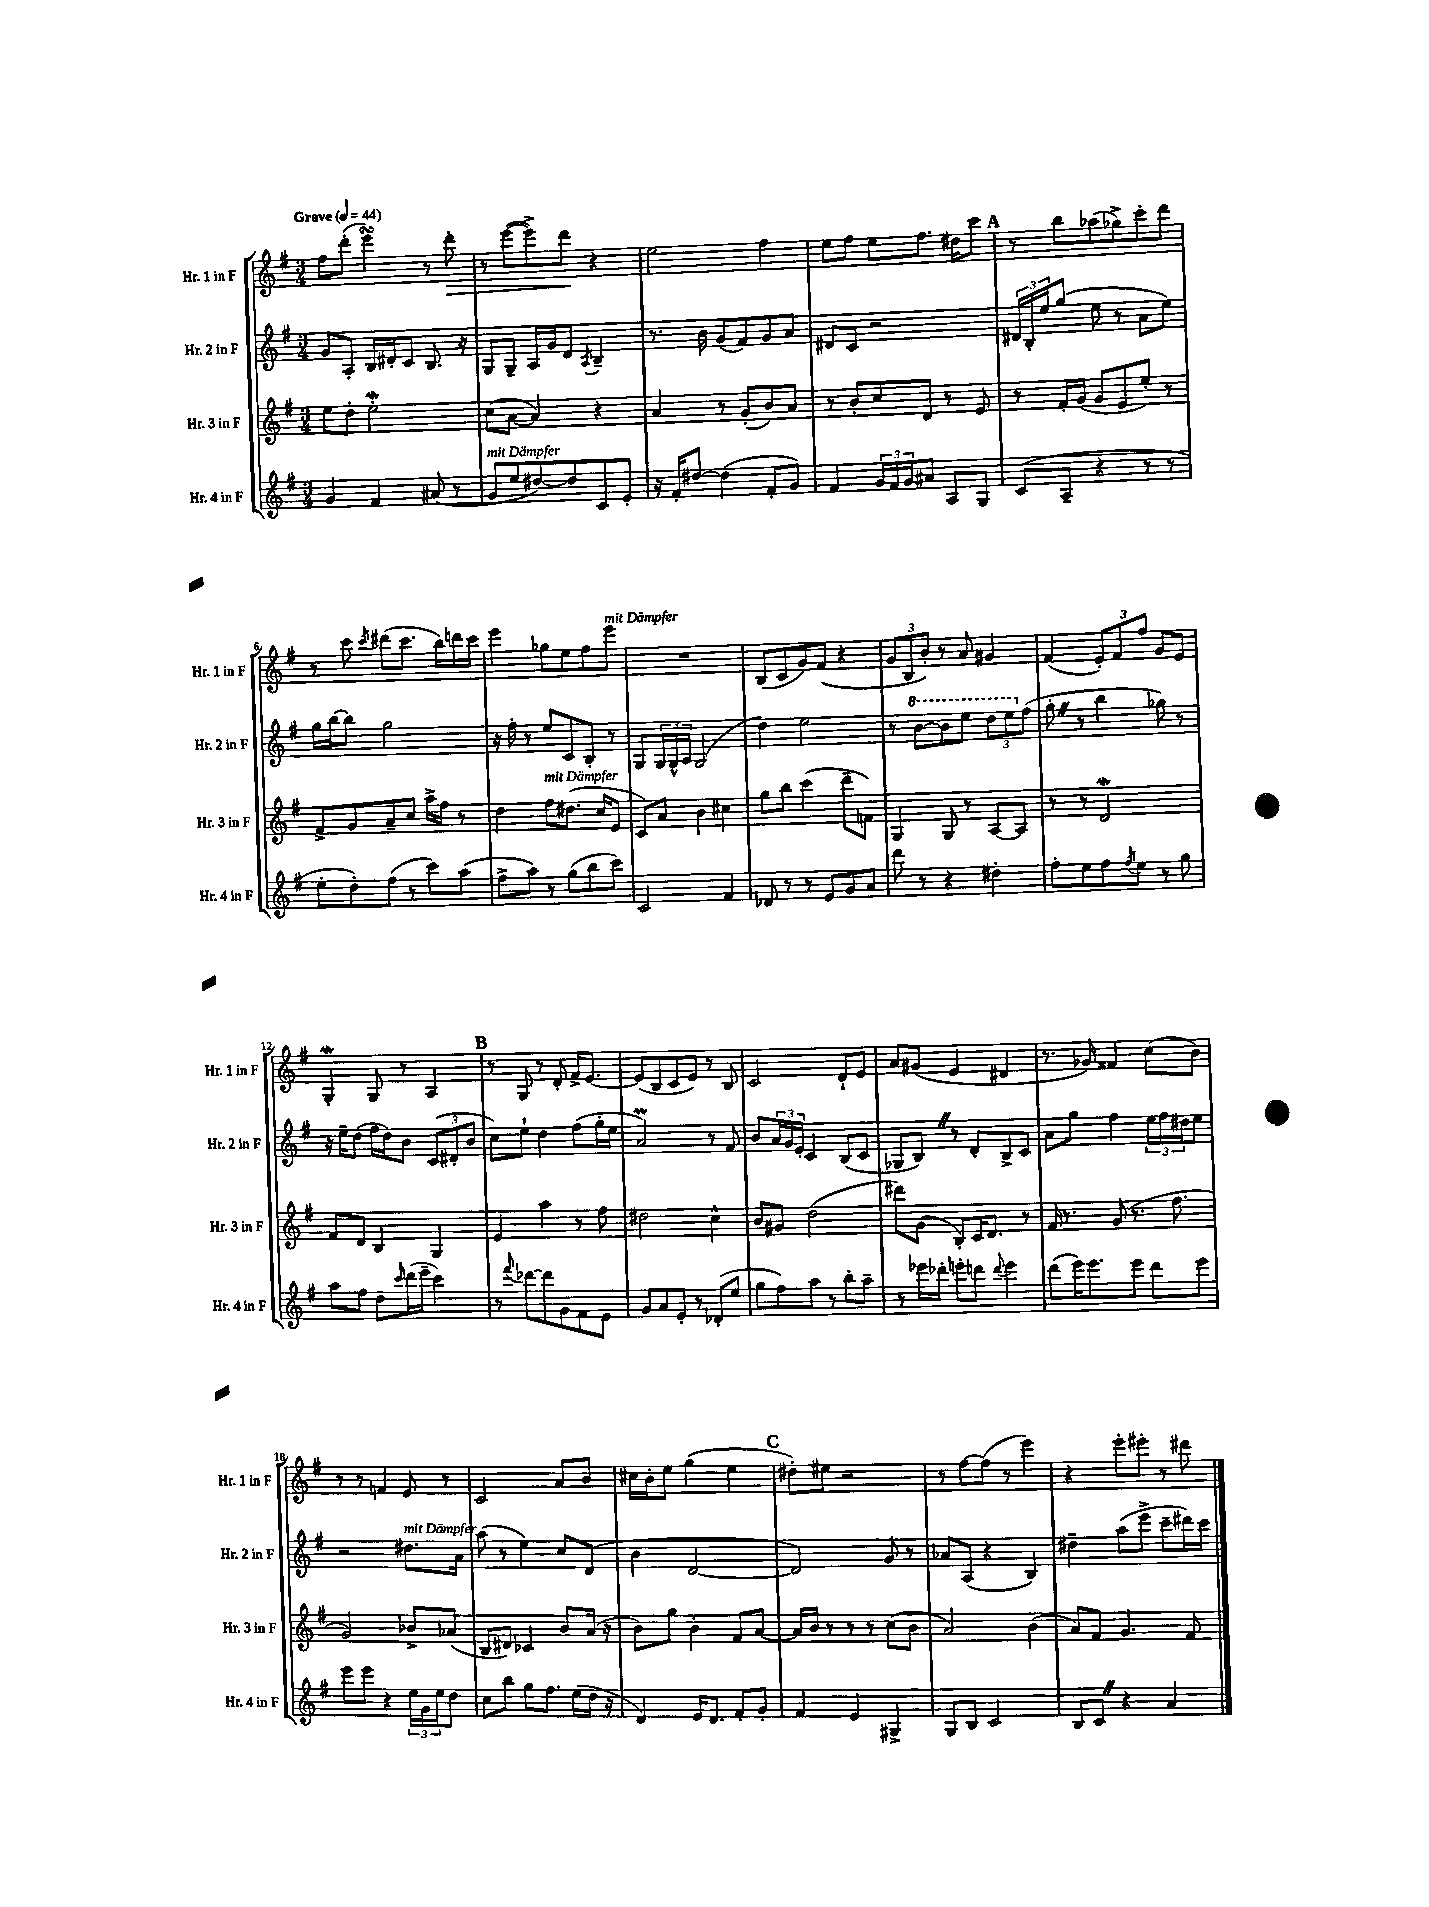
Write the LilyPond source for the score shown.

<<
\new StaffGroup <<
\new Staff = "s0" \with { instrumentName = "Hr. 1 in F" shortInstrumentName = "Hr. 1 in F" } {
    \clef treble \key g \major \numericTimeSignature \time 3/4 \tempo "Grave" 4 = 44
    fis''8 d'''8-.( e'''4\turn) r8 d'''8-.\> |
    r8 e'''8~( e'''8->) d'''8\! r4 |
    e''2 fis''4 |
    e''8 fis''8 e''8 fis''8. dis''16 c'''8 |
    \mark \markup { \bold "A" } r8 b''8 aes''8( ges''8->) c'''8-. d'''8 |
    r8 c'''8 \acciaccatura { c'''8 } dis'''8( c'''8. b''16) d'''16 c'''16 |
    e'''4 ges''8 e''8 fis''8 e'''8^\markup { \italic "mit Dämpfer" } |
    R2. |
    b8( c'8 g'8) fis'8( r4 |
    \tuplet 3/2 { g'8 b8 b'8-.) } r8 a'8 gis'4 |
    fis'4( \tuplet 3/2 { e'8-.) fis'8 fis''8 } g'8 e'8 |
    g4-.\mordent g8 r8 a4 |
    \mark \markup { \bold "B" } r8 g8 r8 d'8-. fis'16-> e'8.~ |
    e'8( b8 c'8 e'8) r8 b8 |
    c'2 d'8-! e'8 |
    a'8 gis'8( e'4 dis'4 |
    r8. ges'16) fisis'4 c''8( b'8) |
    r8 r8 f'4 e'8 r8 |
    c'2 a'8 b'8 |
    cis''16 b'16-. e''8 g''4( e''4 |
    \mark \markup { \bold "C" } dis''8-.) eis''8 r2 |
    r8 fis''8~ fis''8( r8 e'''4) |
    r4 e'''8-. eis'''8-. r8 dis'''8 \bar "|." |
}
\new Staff = "s1" \with { instrumentName = "Hr. 2 in F" shortInstrumentName = "Hr. 2 in F" } {
    \clef treble \key g \major \numericTimeSignature \time 3/4
    g'8 a8-. b16 dis'16-. c'8 b8. r16 |
    g8 g8-- a16 g'16 d'8 \acciaccatura { a8 } b4-- |
    r8. b'16 g'8( fis'8) g'8 a'8 |
    dis'8 c'8 r2 |
    \mark \markup { \bold "A" } \tuplet 3/2 { dis'16 b16-. e''16 } g''8( e''8 r8 a'8 e''8) |
    g''16 b''16~ b''8 g''2 |
    r16 fis''16-. r8 e''8 c'8 b8-. r8 |
    g8 \tuplet 3/2 { g16 g16-^ a16 } g2( |
    d''4) e''2 |
    r8 \ottava #1 b''8~ b''8 e'''8 \tuplet 3/2 { d'''8 e'''8 \ottava #0 fis''8( } |
    g''8-. \once \override BreathingSign.text = \markup { \musicglyph "scripts.caesura.straight" } \breathe r8 b''4 ges''8) r8 |
    r16 e''16-- d''8( fis''16 d''16) b'8 \tuplet 3/2 { c'8( dis'8-. b'8 } |
    \mark \markup { \bold "B" } c''8) e''8-! d''4 fis''8( g''16-. e''16 |
    a'2\prall) r8 fis'8 |
    b'8 \tuplet 3/2 { a'16 g'16 e'16-. } c'4 b8( c'8 |
    ges8 b8) \once \override BreathingSign.text = \markup { \musicglyph "scripts.caesura.straight" } \breathe r8 d'8-. b8-> c'8 |
    a'8 g''8 fis''4 \tuplet 3/2 { e''16 fis''16 dis''16 } e''8 |
    r2 dis''8.^\markup { \italic "mit Dämpfer" } a'16 |
    a''8( r8 e''4) c''8 d'8( |
    b'4 d'2~ |
    \mark \markup { \bold "C" } d'2) g'8 r8 |
    aes'8 a8( r4 b4) |
    dis''4-- a''8( e'''8-> c'''8-- dis'''16) c'''16 \bar "|." |
}
\new Staff = "s2" \with { instrumentName = "Hr. 3 in F" shortInstrumentName = "Hr. 3 in F" } {
    \clef treble \key g \major \numericTimeSignature \time 3/4
    e''8 d''8-. e''2-.\mordent |
    c''8( a'8~ a'4) r4 |
    a'4 r8 g'8-.( b'8) a'8 |
    r8 b'8-. c''8 d'8 r8 e'8 |
    \mark \markup { \bold "A" } r8 fis'16-. g'16( g'8 e'8 e''8-.) r8 |
    fis'8-> g'8 a'8-- c''8 a''16-> fis''16 r8 |
    d''4 fis''8^\markup { \italic "mit Dämpfer" } dis''8.( c''16 e'8 |
    c'8) a'8 b'4 cis''4 |
    g''8 b''8 c'''4( d'''8-- f'8) |
    g4 g8 r8 a8~ a8 |
    r8 r8 d'2\mordent |
    fis'8 d'8 b4 g4 |
    \mark \markup { \bold "B" } e'4 a''4 r8 fis''8 |
    dis''2 c''4-^ |
    b'8 gis'8 d''2( |
    dis'''8) g'8( b8-.) c'16 d'8. r8 |
    fis'16 r8. g'8( r8. fis''8. |
    g'2) bes'8-> aes'8( |
    b8 dis'8) ces'4 b'8 a'16( r16 |
    b'8) g''8 b'4-. fis'8 a'8~ |
    \mark \markup { \bold "C" } a'16 b'16 r8 r8 r8 c''8( b'8 |
    a'2) b'4( |
    a'8) fis'8 g'4. fis'8 \bar "|." |
}
\new Staff = "s3" \with { instrumentName = "Hr. 4 in F" shortInstrumentName = "Hr. 4 in F" } {
    \clef treble \key g \major \numericTimeSignature \time 3/4
    g'4 fis'4 ais'8( r8 |
    g'8^\markup { \italic "mit Dämpfer" } e''8 dis''8~) dis''8 c'8 e'8-. |
    r16 fis'16-. dis''8~ dis''4( fis'8-. g'8) |
    fis'4 \tuplet 3/2 { g'16 fis'16 g'16 } ais'8 a8 g8 |
    \mark \markup { \bold "A" } c'8( a8-- r4 r8 r8 |
    e''8-. d''8-.) fis''8( r8 c'''8) a''8( |
    fis''8-> a''8) r8 g''8( b''8 c'''8) |
    c'2 fis'4 |
    des'8 r8 r8 e'8 g'8 a'8 |
    d'''8 r8 r4 dis''4-. |
    fis''8-. e''8 fis''8 \acciaccatura { fis''8 } e''8 r8 g''8 |
    a''8 fis''8 d''8 \grace { c'''16 } d'''16( e'''16-- c'''4) |
    \mark \markup { \bold "B" } r8 \appoggiatura { fis'''8 } des'''8~ des'''8 g'8 fis'8 e'8 |
    g'8 a'8 e'8-. r8 des'8-.( e''8 |
    g''8 fis''8) a''8 r8 b''8-. a''8-- |
    r8 ees'''16 des'''16-. e'''8-. d'''8 \appoggiatura { d'''8 } e'''4 |
    d'''8( e'''16) e'''8. e'''8 d'''8 e'''8 |
    e'''8 e'''8 r4 \tuplet 3/2 { e''16 g'16 e''16 } d''8 |
    c''8 b''8 g''8 fis''8. e''16( d''16 r16 |
    d'4) e'16 d'8. fis'8-. g'8-. |
    \mark \markup { \bold "C" } fis'4 e'4 gis4-> |
    g8 b8 c'2 |
    b8 c'8 \once \override BreathingSign.text = \markup { \musicglyph "scripts.caesura.straight" } \breathe r4 a'4 \bar "|." |
}
>>
>>
